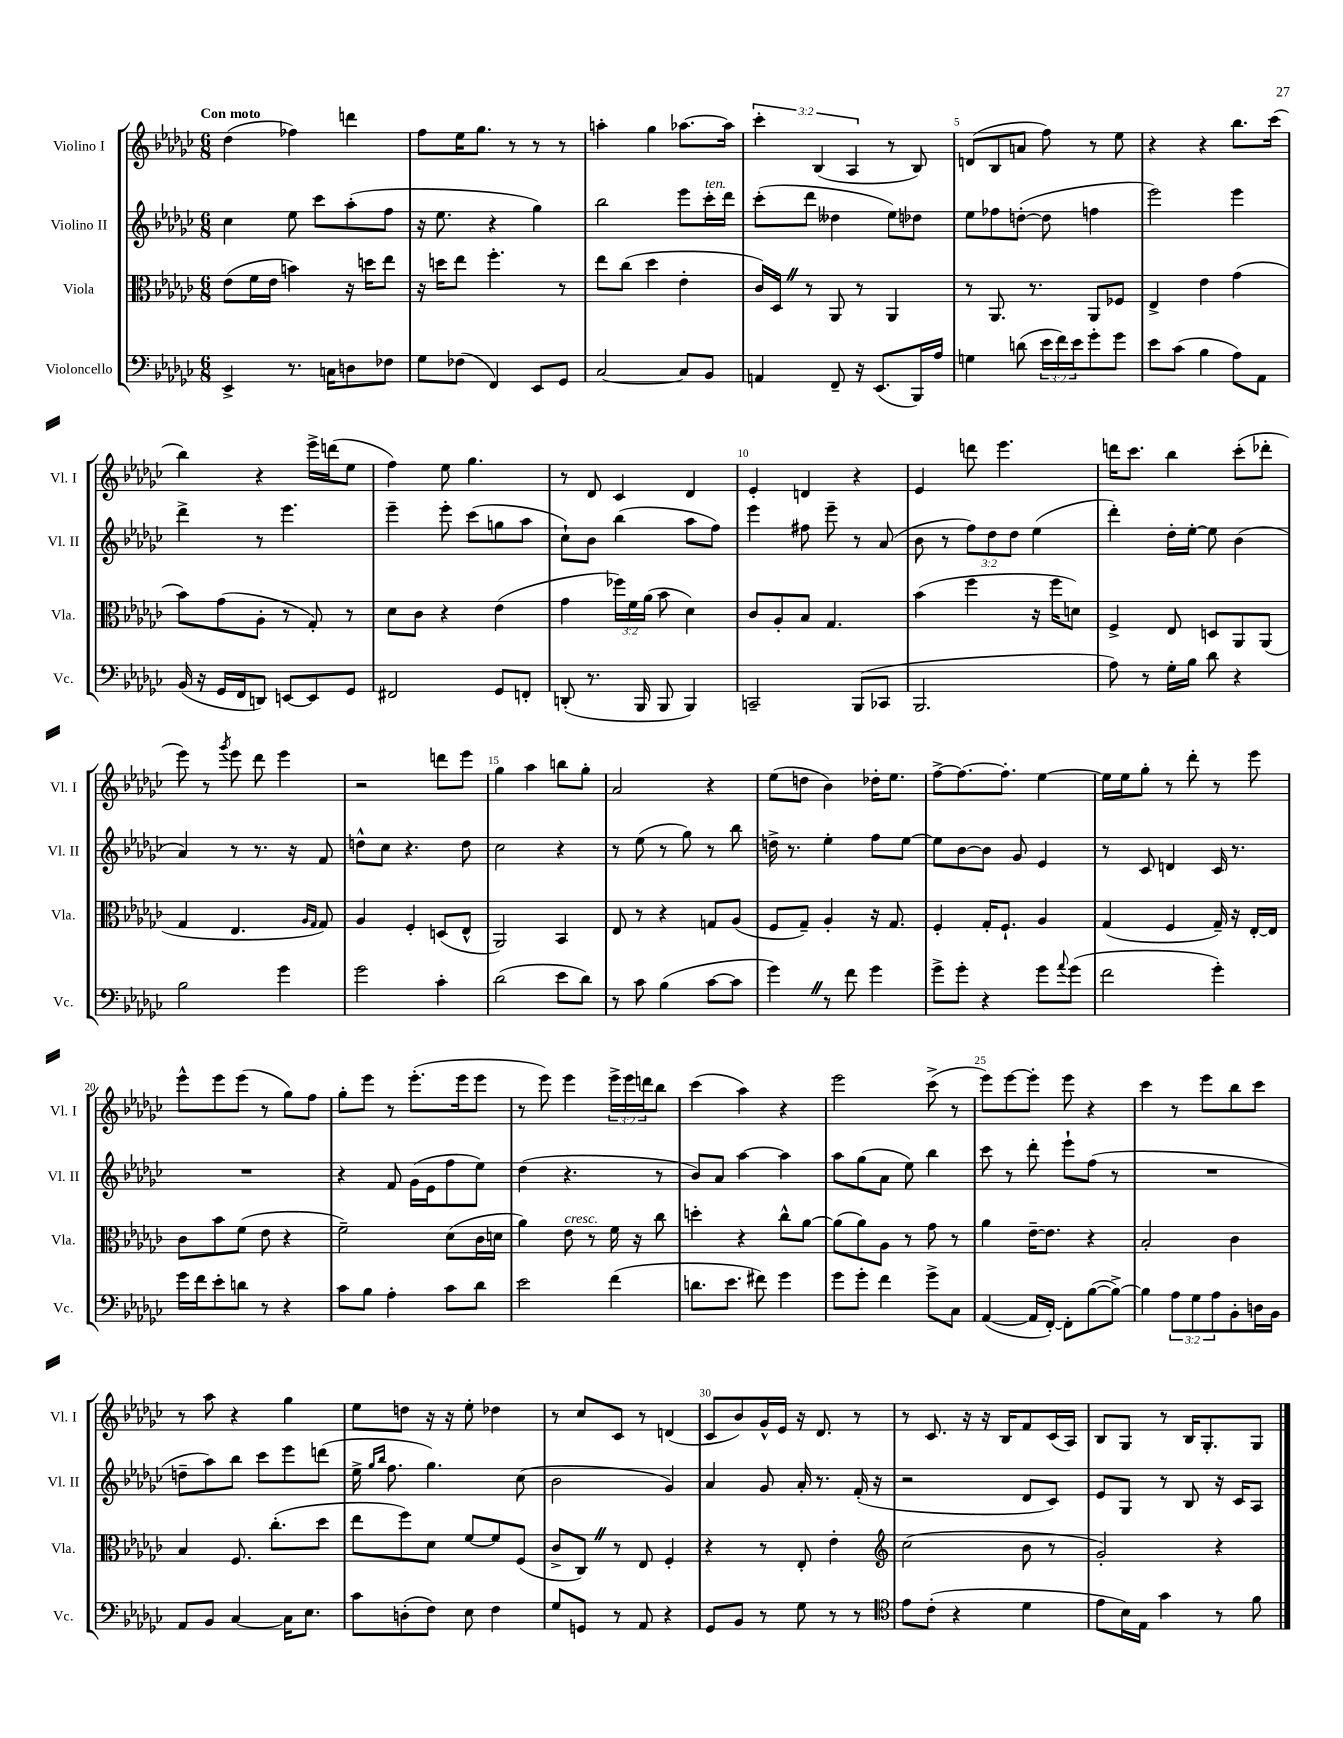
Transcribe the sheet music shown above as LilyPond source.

<<
\new StaffGroup <<
\new Staff = "s0" \with { instrumentName = "Violino I" shortInstrumentName = "Vl. I" } {
    \clef treble \key ges \major \numericTimeSignature \time 6/8 \override Staff.TupletNumber.text = #tuplet-number::calc-fraction-text \tempo "Con moto"
    des''4( fes''4) d'''4 |
    f''8 ees''16 ges''8. r8 r8 r8 |
    a''4-. ges''4 aes''8.~ aes''16 |
    \tuplet 3/2 { ces'''4-. bes4( aes4 } r8 bes8) |
    d'8( bes8 a'8 f''8) r8 ees''8 |
    r4 r4 bes''8. ces'''16( |
    bes''4) r4 ees'''16-> d'''16( ees''8 |
    f''4) ees''8 ges''4. |
    r8 des'8 ces'4 des'4 |
    ees'4-. d'4 r4 |
    ees'4 d'''8 ees'''4. |
    d'''16 ces'''8. bes''4 ces'''8-.( des'''8-. |
    ees'''8) r8 \acciaccatura { ges'''8 } ees'''8 des'''8 ees'''4 |
    r2 d'''8 ees'''8 |
    ges''4 aes''4 b''8 ges''8-. |
    aes'2 r4 |
    ees''8( d''8 bes'4) des''16-. ees''8. |
    f''8~-> f''8.~ f''8.-. ees''4~ |
    ees''16 ees''16 ges''8-. r8 des'''8-. r8 ees'''8 |
    ees'''8-^ ees'''8 ees'''8( r8 ges''8) f''8 |
    ges''8-. ees'''8 r8 ees'''8.-.( ees'''16 ees'''8 |
    r8 ees'''8) ees'''4 \tuplet 3/2 { ees'''16-> ees'''16 d'''16 } bes''8 |
    ces'''4( aes''4) r4 |
    ees'''2 ces'''8->( r8 |
    ees'''8) ees'''8~ ees'''8-. ees'''8 r4 |
    ces'''4 r8 ees'''8 bes''8 ces'''8 |
    r8 aes''8 r4 ges''4 |
    ees''8 d''8 r16 r16 ees''8-. des''4 |
    r8 ces''8 ces'8 r8 d'4( |
    ces'8 bes'8) ges'16-^ ees'16 r16 des'8. r8 |
    r8 ces'8. r16 r16 bes16 f'8 ces'16( aes16) |
    bes8 ges8 r8 bes16 ges8.-. ges8 \bar "|." |
}
\new Staff = "s1" \with { instrumentName = "Violino II" shortInstrumentName = "Vl. II" } {
    \clef treble \key ges \major \numericTimeSignature \time 6/8 \override Staff.TupletNumber.text = #tuplet-number::calc-fraction-text
    ces''4 ees''8 ces'''8 aes''8-.( f''8 |
    r16 ees''8. r4 ges''4) |
    bes''2 ees'''8 ces'''16-.^\markup { \italic "ten." } des'''16 |
    ces'''8-.( des'''8 deses''4 ees''8) des''8 |
    ees''8 fes''8 d''8~-.( d''8 f''4 |
    ees'''2) ees'''4 |
    des'''4-> r8 ees'''4. |
    ees'''4-- ees'''8-. ces'''8( g''8 aes''8 |
    ces''8-!) bes'8 bes''4( aes''8 f''8) |
    ees'''4 fis''8 ees'''8-- r8 aes'8( |
    bes'8 r8 \tuplet 3/2 { f''8) des''8 des''8 } ees''4( |
    des'''4-.) des''16-. ees''16~-. ees''8 bes'4( |
    aes'4) r8 r8. r16 f'8 |
    d''8-^ ces''8 r4. d''8 |
    ces''2 r4 |
    r8 ees''8( r8 ges''8) r8 bes''8 |
    d''16-> r8. ees''4-. f''8 ees''8~ |
    ees''8 bes'8~ bes'8 ges'8 ees'4 |
    r8 ces'8 d'4 ces'16 r8. |
    R2. |
    r4 f'8 ges'16( ees'16 f''8 ees''8) |
    des''4( r4. r8 |
    bes'8) aes'8 aes''4~ aes''4 |
    aes''8 ges''8( aes'8 ees''8) bes''4 |
    ces'''8 r8 des'''8-. ees'''8-! f''8( r8 |
    R2. |
    d''8-- aes''8) bes''8 ces'''8 ees'''8 d'''8( |
    ees''16-> \grace { ges''16 bes''16 } f''8. ges''4.) ces''8( |
    bes'2 ges'4) |
    aes'4 ges'8 aes'16-. r8. f'16-.( r16 |
    r2 des'8 ces'8) |
    ees'8 ges8 r8 bes8 r16 ces'16 aes8 \bar "|." |
}
\new Staff = "s2" \with { instrumentName = "Viola" shortInstrumentName = "Vla." } {
    \clef alto \key ges \major \numericTimeSignature \time 6/8 \override Staff.TupletNumber.text = #tuplet-number::calc-fraction-text
    ees'8( f'16 ees'16 b'4) r16 d''16 ees''8 |
    r16 d''16 ees''8 f''4.-. r8 |
    ees''8 ces''8( des''4 ees'4-. |
    ces'16) des16 \once \override BreathingSign.text = \markup { \musicglyph "scripts.caesura.straight" } \breathe r8 aes,8 r8 aes,4 |
    r8 aes,8. r8. aes,8 fes8 |
    ees4-> ees'4 ges'4( |
    bes'8) ges'8( aes8-. r8 ges8-.) r8 |
    des'8 ces'8 r4 ees'4( |
    ges'4 \tuplet 3/2 { fes''16) f'16 aes'16( } bes'8 des'4) |
    ces'8 aes8-. bes8 ges4. |
    bes'4( f''4 r16 f''16 d'8) |
    f4-> ees8 d8 aes,8 aes,8( |
    ges4 ees4. \grace { aes16 ges16 } ges8) |
    aes4 f4-. d8( ees8-^ |
    aes,2) bes,4 |
    ees8 r8 r4 g8 aes8( |
    f8 ges8--) aes4-. r16 ges8. |
    f4-. ges16-. f8.-! aes4 |
    ges4( f4 ges16--) r16 ees16~-. ees16 |
    ces'8 bes'8 f'8( ees'8 r4 |
    f'2--) des'8( ces'16 d'16 |
    aes'4) ees'8^\markup { \italic "cresc." } r8 f'16 r16 ces''8 |
    d''4-. r4 ces''8-^ aes'8~ |
    aes'8( aes'8) aes8 r8 ges'8 r8 |
    aes'4 ees'16~-- ees'8. r4 |
    bes2-. ces'4 |
    bes4 f8. ces''8.-.( des''8 |
    ees''8 f''8) des'8 f'8~ f'8 f8( |
    ces'8-> ces8) \once \override BreathingSign.text = \markup { \musicglyph "scripts.caesura.straight" } \breathe r8 ees8 f4-. |
    r4 r8 ees8-. ees'4-. |
    \clef treble ces''2( bes'8 r8 |
    ges'2-.) r4 \bar "|." |
}
\new Staff = "s3" \with { instrumentName = "Violoncello" shortInstrumentName = "Vc." } {
    \clef bass \key ges \major \numericTimeSignature \time 6/8 \override Staff.TupletNumber.text = #tuplet-number::calc-fraction-text
    ees,4-> r8. c16 d8 fes8 |
    ges8 fes8( f,4) ees,8 ges,8 |
    ces2~ ces8 bes,8 |
    a,4 f,8-- r16 ees,8.( bes,,16) aes16 |
    g4 d'8( \tuplet 3/2 { ees'16 f'16) ees'16 } ges'8-. ges'8 |
    ees'8 ces'8( bes4 aes8) aes,8 |
    bes,16( r16 ges,16 f,16 d,8) e,8~ e,8 ges,8 |
    fis,2 ges,8 f,8-. |
    d,8-.( r8. bes,,16 bes,,8 bes,,4) |
    c,2-- bes,,8( ces,8 |
    bes,,2. |
    aes8) r8 ges16-. bes16 des'8 r4 |
    bes2 ges'4 |
    ges'2 ces'4-. |
    des'2( ees'8 des'8) |
    r8 ces'8 bes4( ces'8~ ces'8 |
    ges'4) \once \override BreathingSign.text = \markup { \musicglyph "scripts.caesura.straight" } \breathe r8 f'8 ges'4 |
    ges'8-> ges'8-. r4 ges'8 \appoggiatura { aes'8 } ges'8( |
    f'2 ges'4-.) |
    ges'16 f'16 ees'8-. d'8 r8 r4 |
    ces'8 bes8 aes4-. ces'8 des'8 |
    ees'2 f'4( |
    d'8. ees'8. fis'8) ges'4 |
    ges'8 ges'8-. f'4 ges'8-> ces8 |
    aes,4~( aes,16 f,16~-.) f,8-. bes8~( bes8~->) |
    bes4 \tuplet 3/2 { aes8 ges8 aes8 } bes,8-. d16 bes,16 |
    aes,8 bes,8 ces4~ ces16 ees8. |
    ces'8 d8-.( f8) ees8 f4 |
    ges8 g,8 r8 aes,8 r4 |
    ges,8 bes,8 r8 ges8 r8 r8 |
    \clef tenor ees'8 ces'8-.( r4 des'4 |
    ees'8 bes16) ees16 ges'4 r8 f'8 \bar "|." |
}
>>
>>
\layout { \context { \Score \override BarNumber.break-visibility = ##(#f #t #t) barNumberVisibility = #(every-nth-bar-number-visible 5) } }
